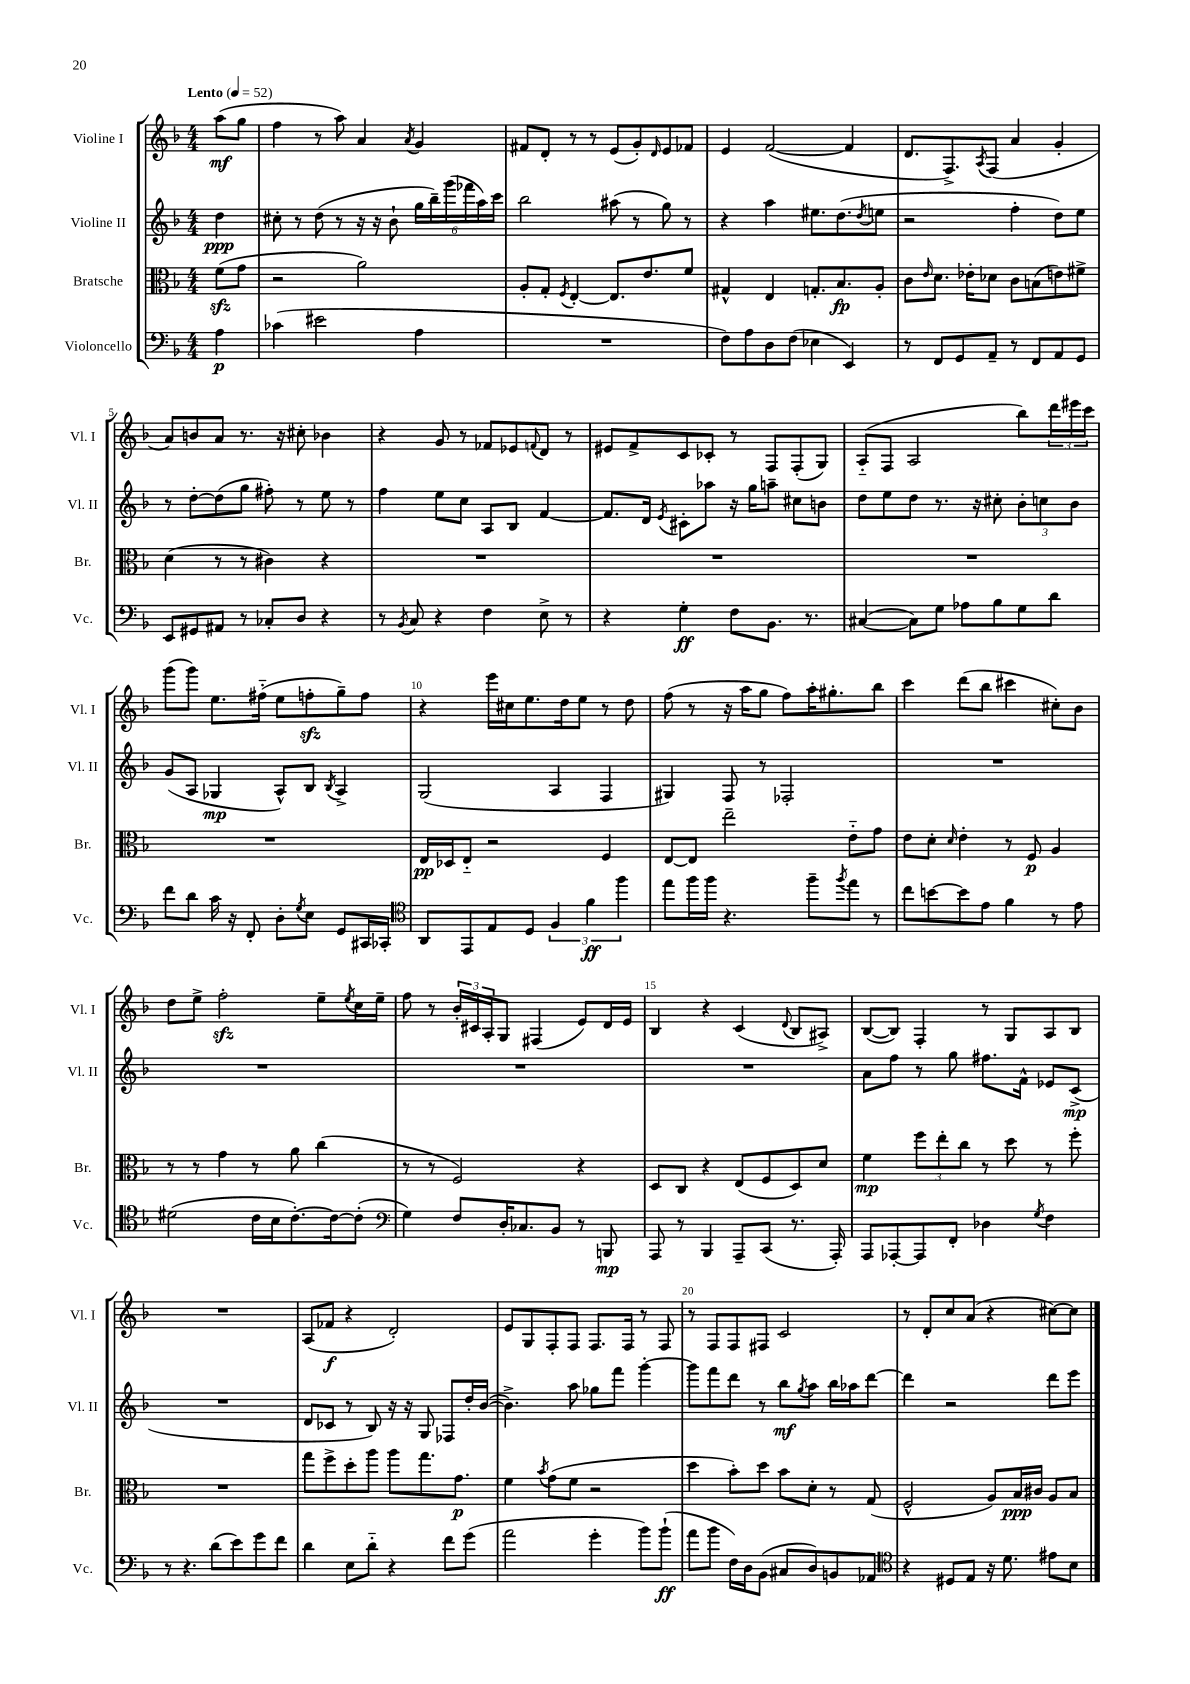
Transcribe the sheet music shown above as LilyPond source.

<<
\new StaffGroup <<
\new Staff = "s0" \with { instrumentName = "Violine I" shortInstrumentName = "Vl. I" } {
    \clef treble \key f \major \numericTimeSignature \time 4/4 \partial 4 \tempo "Lento" 4 = 52
    a''8\mf( g''8 |
    f''4 r8 a''8) a'4 \acciaccatura { a'8 } g'4 |
    fis'8 d'8-. r8 r8 e'8( g'8-.) \grace { d'16 } e'8 fes'8 |
    e'4 f'2~( f'4 |
    d'8. f8.->) \acciaccatura { a8 } f8( a'4 g'4-. |
    a'8) b'8 a'8 r8. r16 cis''8-. bes'4 |
    r4 g'8 r8 fes'8 ees'8 \appoggiatura { f'8 } d'8 r8 |
    eis'8 f'8-> c'8 ces'8-. r8 f8 f8-.( g8) |
    a8-_( f8 a2 bes''8) \tuplet 3/2 { d'''16 eis'''16 c'''16 } |
    g'''8( g'''8) e''8. fis''16-_( e''8 f''8-.\sfz g''8--) f''8 |
    r4 e'''16 cis''16 e''8. d''16 e''8 r8 d''8 |
    f''8( r8 r16 a''16 g''8 f''8) a''16-. gis''8.-. bes''8 |
    c'''4 d'''8( bes''8 cis'''4 cis''8-.) bes'8 |
    d''8 e''8-> f''2-.\sfz e''8-- \acciaccatura { e''8 } c''16 e''16-- |
    f''8 r8 \tuplet 3/2 { bes'16-. cis'16 a16-. } g8 fis4( e'8) d'16 e'16 |
    bes4 r4 c'4( \appoggiatura { d'8 } bes8 ais8->) |
    bes8~( bes8) f4-. r8 g8 a8 bes8 |
    R1 |
    a8( fes'8\f r4 d'2-.) |
    e'8 g8 f8-. f8 f8. f16 r8 f8 |
    r8 f8 f8 fis8 c'2 |
    r8 d'8-. c''8 a'8( r4 cis''8~) cis''8 \bar "|." |
}
\new Staff = "s1" \with { instrumentName = "Violine II" shortInstrumentName = "Vl. II" } {
    \clef treble \key f \major \numericTimeSignature \time 4/4 \partial 4
    d''4\ppp |
    cis''8-. r8 d''8( r8 r16 r16 bes'8-! \tuplet 6/4 { g''16 bes''16--) g'''16( fes'''16 a''16) c'''16 } |
    bes''2 ais''8( r8 g''8) r8 |
    r4 a''4 eis''8. d''8.( \acciaccatura { d''8 } e''8 |
    r2 f''4-. d''8) e''8 |
    r8 d''8~-. d''8( g''8 fis''8-.) r8 e''8 r8 |
    f''4 e''8 c''8 a8 bes8 f'4~ |
    f'8. d'16 \acciaccatura { e'8 } cis'8-. aes''8 r16 g''16 a''8-- cis''8 b'8 |
    d''8 e''8 d''8 r8. r16 cis''8-. \tuplet 3/2 { bes'8-. c''8 bes'8 } |
    g'8( a8 ges4\mp a8-^) bes8 \acciaccatura { bes8 } a4-> |
    g2( a4 f4 |
    gis4) f8 r8 fes2-. |
    R1 |
    R1 |
    R1 |
    R1 |
    a'8 f''8 r8 g''8 fis''8. f'16-^ ees'8 c'8->\mp( |
    R1 |
    d'8 ces'8 r8 bes8) r16 r16 g8 fes8 d''16-. bes'16~( |
    bes'4.->) a''8 ges''8 f'''8 g'''4~-. |
    g'''8 f'''8 d'''8 r8 bes''8\mf \acciaccatura { g''8 } a''8 bes''16 aes''16 d'''8~ |
    d'''4 r2 d'''8 e'''8 \bar "|." |
}
\new Staff = "s2" \with { instrumentName = "Bratsche" shortInstrumentName = "Br." } {
    \clef alto \key f \major \numericTimeSignature \time 4/4 \partial 4
    f'8\sfz( g'8 |
    r2 a'2) |
    a8-. g8-. \acciaccatura { f8 } e4~-. e8. e'8. f'8 |
    gis4-^ e4 g8.-. bes8.\fp a8-. |
    c'8 \grace { e'16 } d'8. ees'16-. des'8 c'8 b8( e'8) fis'8-> |
    d'4( r8 r8 cis'4) r4 |
    R1 |
    R1 |
    R1 |
    R1 |
    e16\pp des16 e8-_ r2 f4 |
    e8~ e8 e''2-- e'8-_ g'8 |
    e'8 d'8-. \grace { d'16 } e'4-. r8 f8\p a4 |
    r8 r8 g'4 r8 a'8 c''4( |
    r8 r8 f2) r4 |
    d8 c8 r4 e8( f8 d8) d'8 |
    f'4\mp \tuplet 3/2 { f''8 e''8-. c''8 } r8 d''8 r8 f''8-. |
    R1 |
    g''8 f''8-> d''8-. a''8 a''8 g''8. g'8.\p |
    f'4 \acciaccatura { bes'8 } g'8( f'8 r2 |
    d''4 bes'8-.) d''8 bes'8 d'8-. r8 g8( |
    f2-^ a8) bes16\ppp cis'16 a8 bes8 \bar "|." |
}
\new Staff = "s3" \with { instrumentName = "Violoncello" shortInstrumentName = "Vc." } {
    \clef bass \key f \major \numericTimeSignature \time 4/4 \partial 4
    a4\p |
    ces'4( eis'2 a4 |
    R1 |
    f8) a8 d8 f8( ees4 e,4) |
    r8 f,8 g,8 a,8-- r8 f,8 a,8 g,8 |
    e,8 gis,8 ais,8 r8 ces8-. d8 r4 |
    r8 \acciaccatura { bes,8 } c8 r4 f4 e8-> r8 |
    r4 g4-.\ff f8 bes,8. r8. |
    cis4~( cis8) g8 aes8 bes8 g8 d'8 |
    f'8 d'8 c'16 r16 f,8-. d8-. \acciaccatura { g8 } e8 g,8 cis,16 ces,16-. |
    \clef tenor a,8 e,8 e8 d8 \tuplet 3/2 { f4 f'4\ff f''4 } |
    e''8 f''16 f''16 r4. f''8-- \acciaccatura { f''8 } e''8 r8 |
    c''8 b'8~ b'8 e'8 f'4 r8 e'8 |
    dis'2( c'16 bes16 c'8.~-.) c'16~ c'8-.( |
    \clef bass g4) f8 d16-. ces8. bes,8 r8 b,,8\mp |
    a,,8 r8 bes,,4 a,,8-- c,8( r8. a,,16-.) |
    a,,8 aes,,8~-. aes,,8 f,8-. des4 \acciaccatura { g8 } f4 |
    r8 r4. d'8( e'8) g'8 f'8 |
    d'4 e8 d'8-_ r4 f'8 g'8( |
    a'2 g'4-. bes'8) bes'8-!\ff( |
    a'8 bes'8 f16) d16 bes,8( cis8 d8) b,8 aes,8 |
    \clef tenor r4 dis8 e8 r16 d'8. eis'8 bes8 \bar "|." |
}
>>
>>
\layout { \context { \Score \override BarNumber.break-visibility = ##(#f #t #t) barNumberVisibility = #(every-nth-bar-number-visible 5) } }
